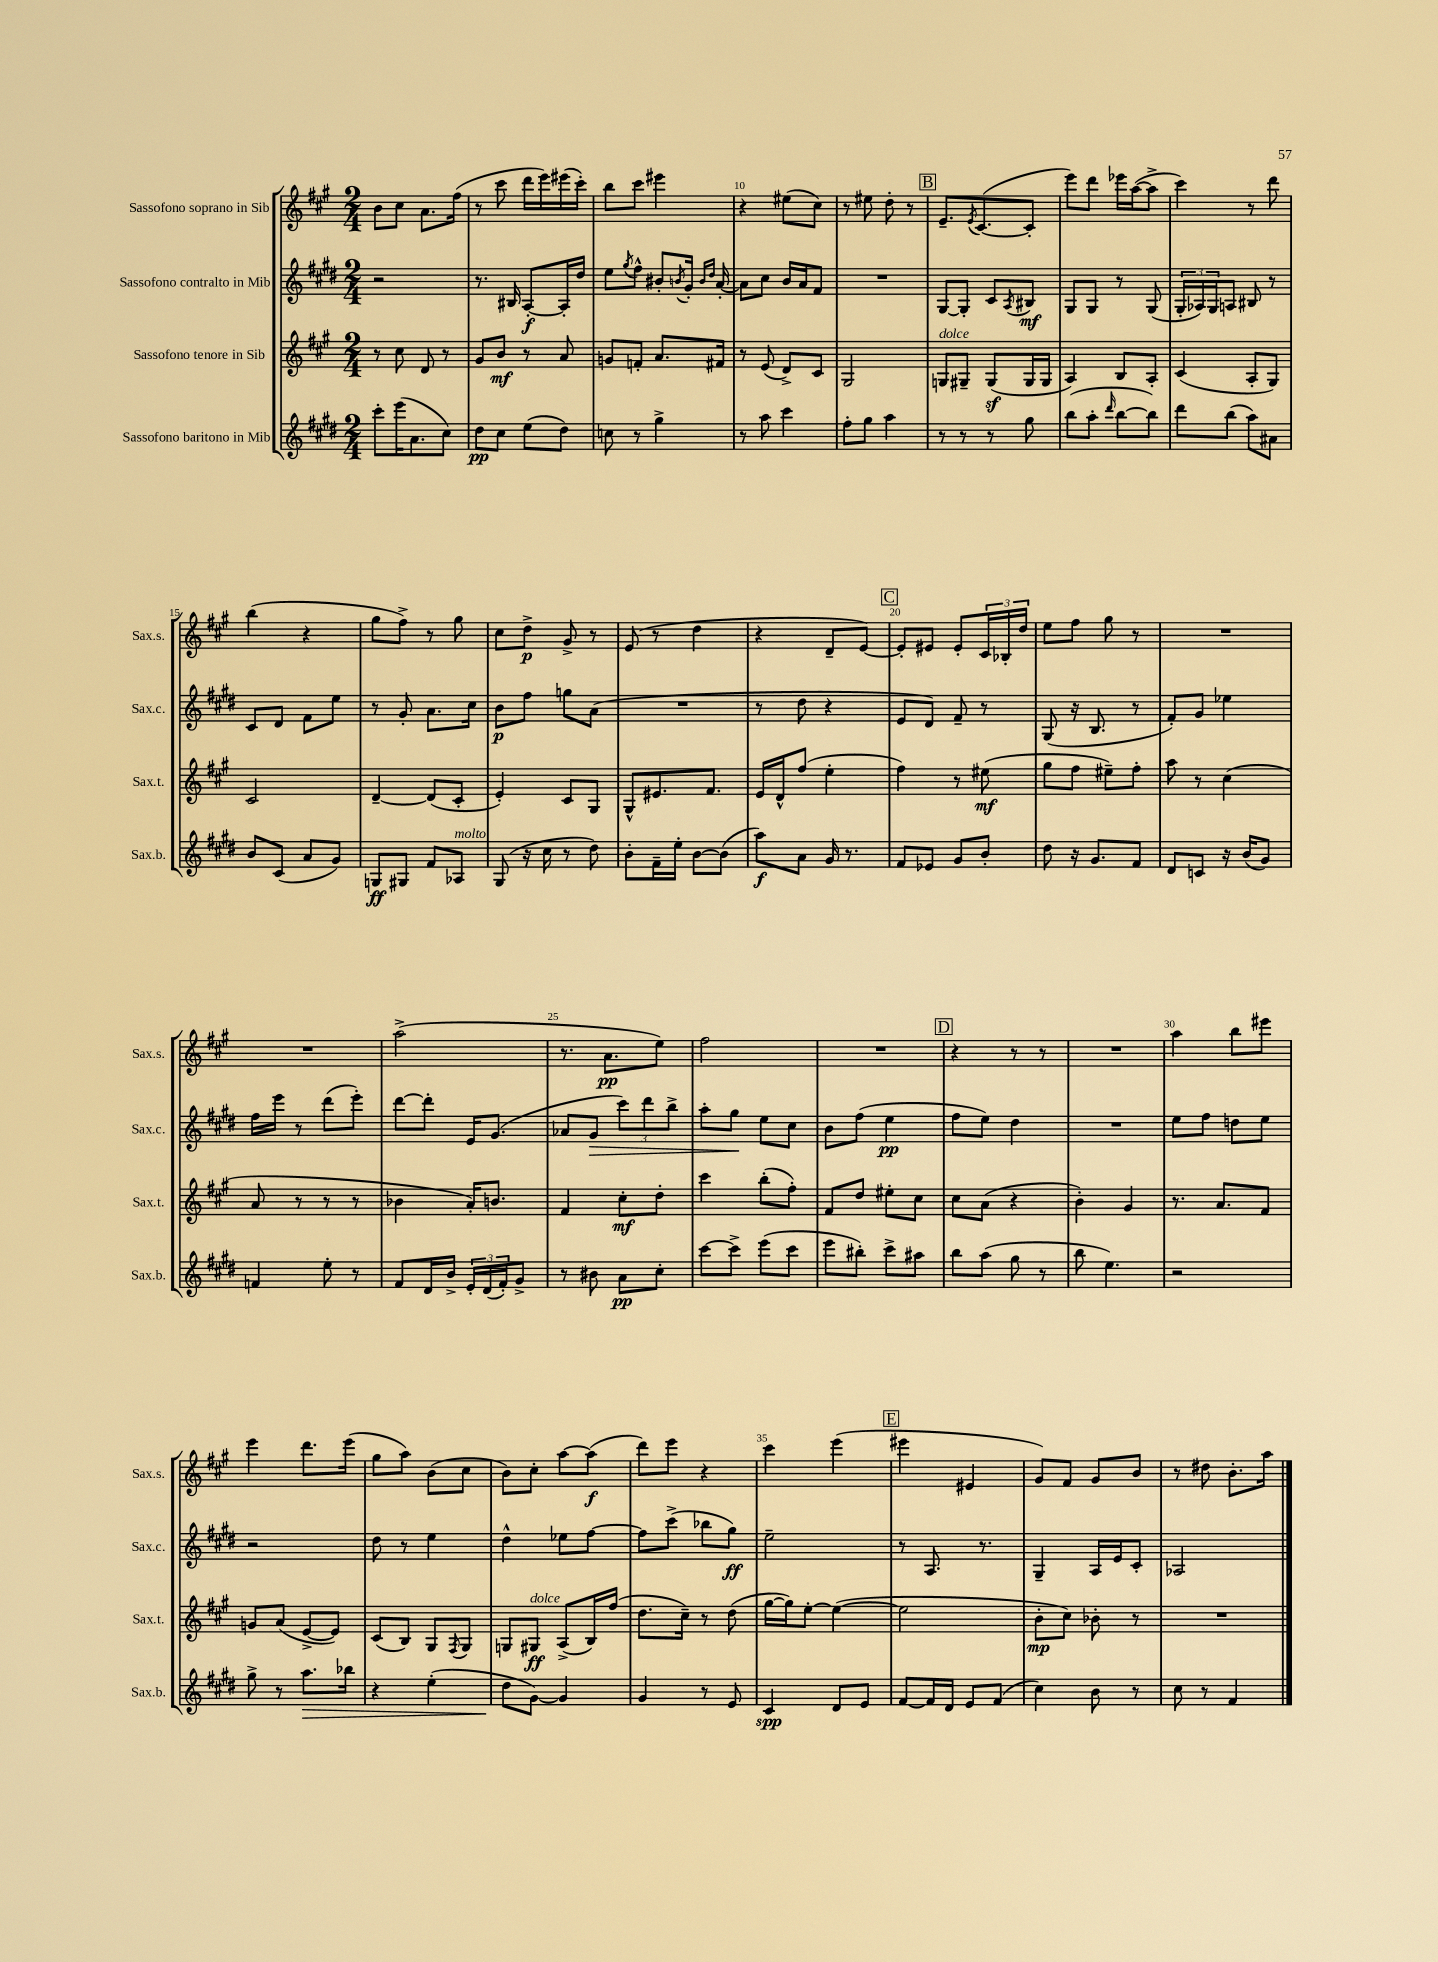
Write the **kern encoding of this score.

**kern	**kern	**kern	**kern
*staff4	*staff3	*staff2	*staff1
*clefG2	*clefG2	*clefG2	*clefG2
*k[f#c#g#d#]	*k[f#c#g#]	*k[f#c#g#d#]	*k[f#c#g#]
*M2/4	*M2/4	*M2/4	*M2/4
8ccc#'	8r	2r	8b
(16eee	8cc#	.	8cc#
8.a	.	.	.
.	8d	.	8.a
8cc#)	8r	.	.
.	.	.	(16ff#
=	=	=	=
8dd#	8g#	8.r	8r
8cc#	8b	.	8ccc#
.	.	16B#	.
(8ee	8r	[8A'	16ddd
.	.	.	16eee)
8dd#)	8a	16A']	(16eee#
.	.	16dd#	16ccc#')
=	=	=	=
8cc	8g	8ee	8bb
.	.	8qgg#	.
8r	8f'	8ff#^^	8ccc#
4gg#^	8.a	8b#'	4eee#
.	.	8qb	.
.	.	16g#'	.
.	.	16qqb	.
.	.	16qqdd#	.
.	16f#	[16a'	.
=	=	=	=
8r	8r	8a]	4r
8aa	(8e	8cc#	.
4ccc#	8d^)	16b	(8ee#
.	.	16a	.
.	8c#	8f#	8cc#)
=	=	=	=
8ff#'	2G#	2r	8r
8gg#	.	.	8ee#
4aa	.	.	8dd'
.	.	.	8r
=	=	=	=
8r	8G	[8G#	8.e~
8r	8G#~	8G#']	.
.	.	.	8qe
.	.	.	([8.c#
8r	(8G#	8c#	.
.	.	8qA	.
8gg#	16G#	8B#	8c#']
.	16G#	.	.
=	=	=	=
(8bb	4A)	8G#	8eee)
8aa'	.	8G#	8ddd
16qqddd#	.	.	.
[8bb	8B	8r	16eee-
.	.	.	([16aa
8bb])	8A'	(8G#	8aa^]
=	=	=	=
8ddd#	(4c#	24G#'	4ccc#)
.	.	24A-)	.
.	.	24G#	.
(8bb	.	8A	.
8aa)	8A'	8B#	8r
8a#	8G#)	8r	8ddd
=	=	=	=
8b	2c#	8c#	(4bb
(8c#	.	8d#	.
8a	.	8f#	4r
8g#)	.	8ee	.
=	=	=	=
8G	[4d~	8r	8gg#
8G#	.	8g#'	8ff#^)
8f#	(8d]	8.a	8r
8A-	8c#'	.	8gg#
.	.	16cc#	.
=	=	=	=
(8G#	4e')	8b	8cc#
16r	.	8ff#	8dd^
16cc#	.	.	.
8r	8c#	8gg	8g#^
8dd#)	8G#	(8a	8r
=	=	=	=
8b'	8G#^^	2r	(8e
16f#~	8.e#	.	8r
16ee'	.	.	.
[8b	.	.	4dd
.	8.f#	.	.
(8b]	.	.	.
=	=	=	=
8aa)	16e	8r	4r
.	16d^^	.	.
8a	(8ff#	8dd#	.
16g#	4ee'	4r	8d~
8.r	.	.	.
.	.	.	[8e)
=	=	=	=
8f#	4ff#)	8e	8e']
8e-	.	8d#)	8e#
8g#	8r	8f#~	8e#'
8b'	(8ee#	8r	24c#
.	.	.	24B-'
.	.	.	24dd
=	=	=	=
8dd#	8gg#	(8G#	8ee
16r	8ff#	16r	8ff#
8.g#	.	8.B	.
.	8ee#~)	.	8gg#
8f#	8ff#'	8r	8r
=	=	=	=
8d#	8aa	8f#')	2r
8c	8r	8g#	.
16r	(4cc#	4ee-	.
(16b	.	.	.
8g#)	.	.	.
=	=	=	=
4f	8a	16ff#	2r
.	.	16eee	.
.	8r	8r	.
8ee'	8r	(8ddd#	.
8r	8r	8eee')	.
=	=	=	=
8f#	4b-	[8ddd#	(2aa^
16d#	.	8ddd#']	.
16b^	.	.	.
24e'	16a')	16e	.
(24d#	.	.	.
.	8.b	(8.g#	.
24f#')	.	.	.
8g#^	.	.	.
=	=	=	=
8r	4f#	8a-	8.r
8b#	.	8g#	.
.	.	.	8.a
8a	8cc#'	12ccc#)	.
.	.	12ddd#	.
8cc#'	8dd'	.	8ee)
.	.	12bb^	.
=	=	=	=
[8ccc#	4ccc#	8aa'	2ff#
8ccc#^]	.	8gg#	.
(8eee	(8bb'	8ee	.
8ccc#	8ff#')	8cc#	.
=	=	=	=
8eee	8f#	8b	2r
8bb#')	8dd	(8ff#	.
8ccc#^	8ee#'	4ee	.
8aa#	8cc#	.	.
=	=	=	=
8bb	8cc#	8ff#	4r
(8aa	(8a	8ee)	.
8gg#	4r	4dd#	8r
8r	.	.	8r
=	=	=	=
8bb	4b')	2r	2r
4.ee)	.	.	.
.	4g#	.	.
=	=	=	=
2r	8.r	8ee	4aa
.	.	8ff#	.
.	8.a	.	.
.	.	8dd	8bb
.	8f#	8ee	8eee#
=	=	=	=
8gg#^	8g	2r	4eee
8r	(8a	.	.
8.aa	[8e^	.	8.ddd
.	8e])	.	.
16bb-	.	.	(16eee
=	=	=	=
4r	(8c#	8dd#	8gg#
.	8B)	8r	8aa)
(4ee'	8G#	4ee	(8b
.	8qF#	.	.
.	8G#	.	8cc#
=	=	=	=
8dd#	8G	4dd#^^	8b)
[8g#)	8G#	.	8cc#'
4g#]	(8A^	8ee-	[8aa
.	16B)	[8ff#	(8aa]
.	(16ff#	.	.
=	=	=	=
4g#	8.dd	8ff#]	8ddd)
.	.	(8ccc#^	8eee
.	16cc#~)	.	.
8r	8r	8bb-	4r
8e	(8dd	8gg#)	.
=	=	=	=
4c#	[16gg#	2ee~	4ccc#
.	16gg#])	.	.
.	[8ee'	.	.
8d#	(4ee_	.	(4eee
8e	.	.	.
=	=	=	=
[8f#	2ee]	8r	4eee#
16f#]	.	8.A	.
16d#	.	.	.
8e	.	.	4e#
.	.	8.r	.
(8f#	.	.	.
=	=	=	=
4cc#)	8b'	4G#~	8g#)
.	8cc#)	.	8f#
8b	8b-'	16A	8g#
.	.	16e	.
8r	8r	8c#'	8b
=	=	=	=
8cc#	2r	2A-	8r
8r	.	.	8dd#
4f#	.	.	8.b'
.	.	.	16aa
==	==	==	==
*-	*-	*-	*-
